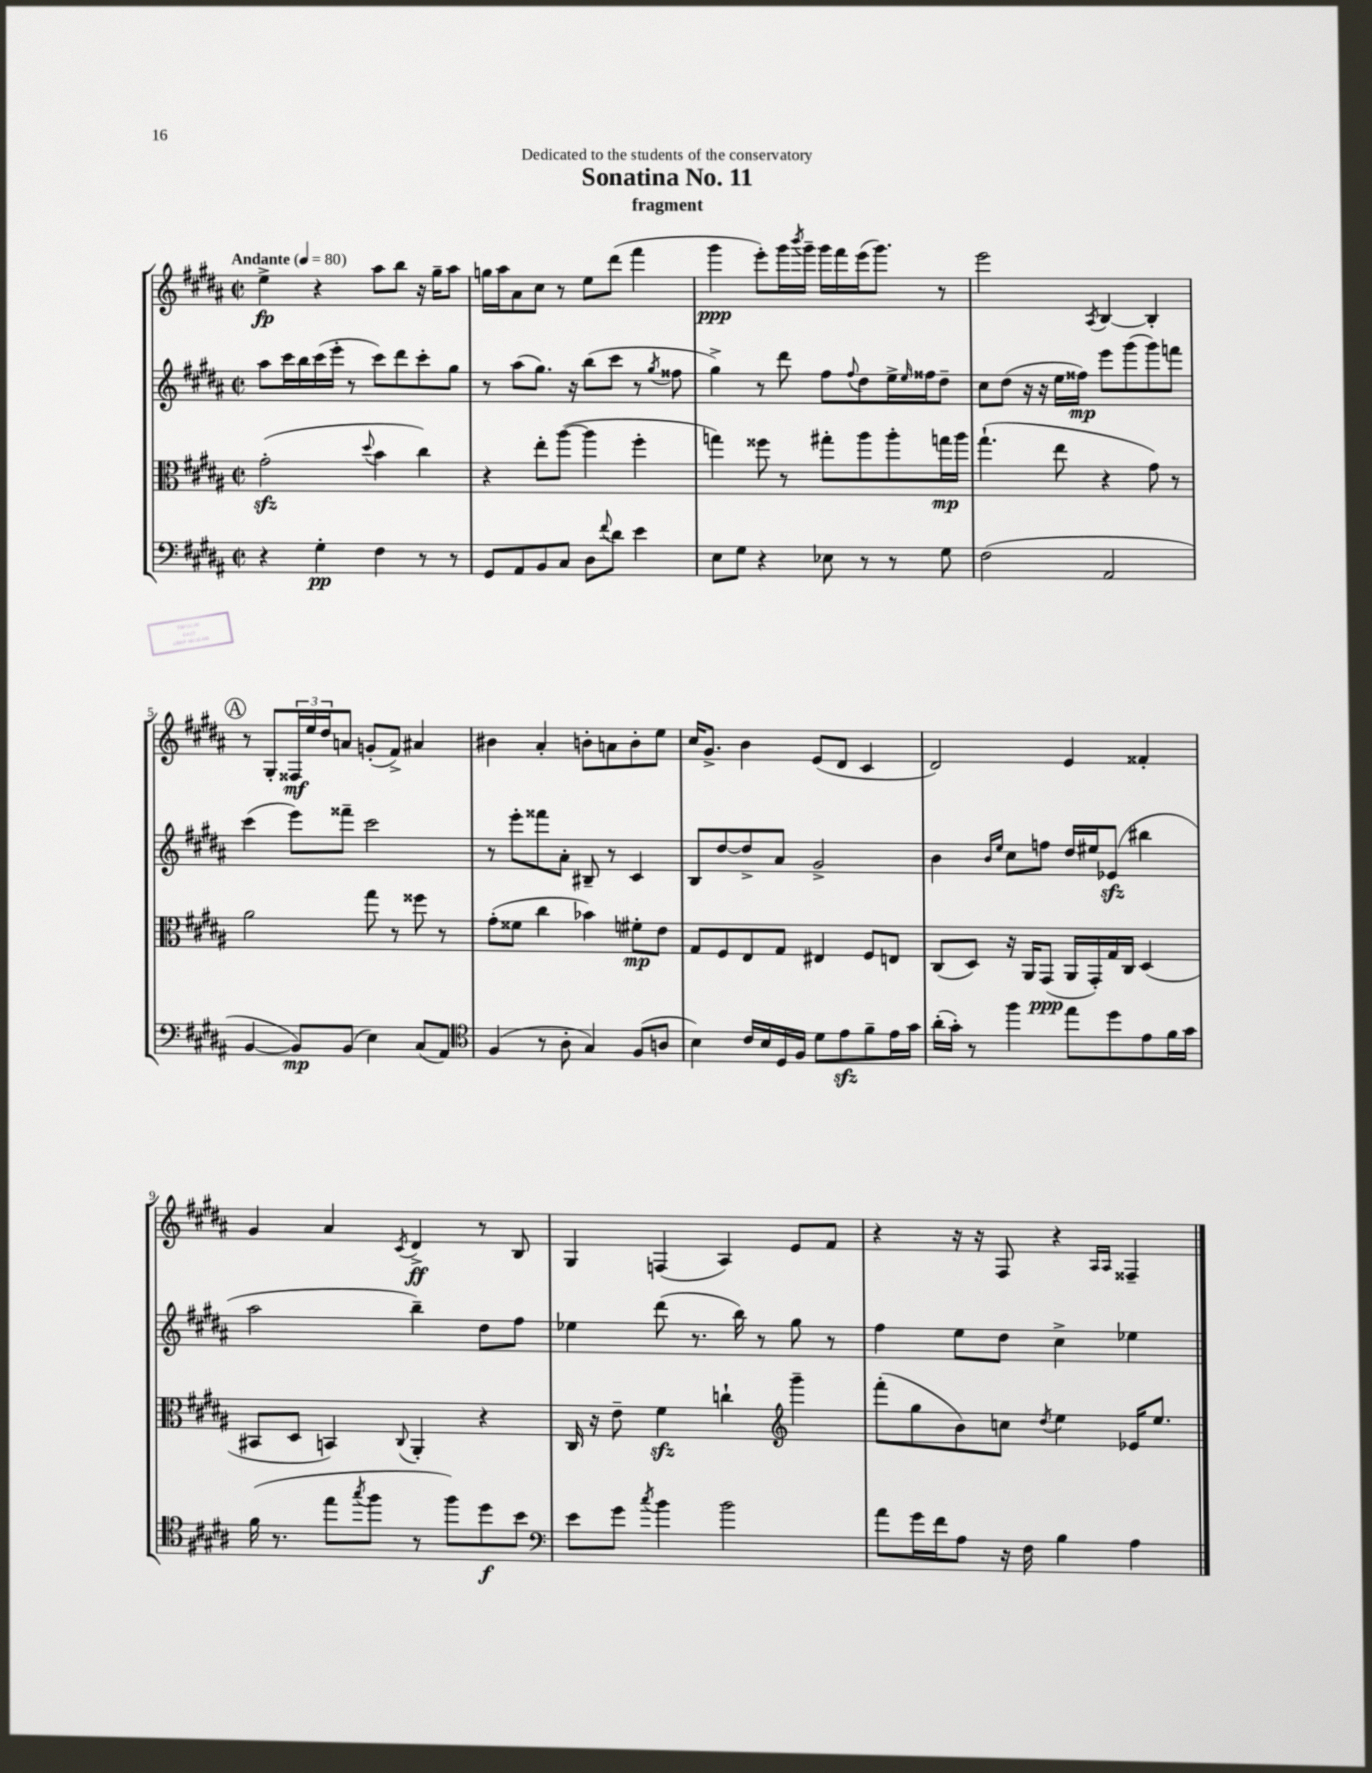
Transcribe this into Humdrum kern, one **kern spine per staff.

**kern	**dynam	**kern	**dynam	**kern	**dynam	**kern	**dynam
*part4	*part4	*part3	*part3	*part2	*part2	*part1	*part1
*staff4	*staff4	*staff3	*staff3	*staff2	*staff2	*staff1	*staff1
*clefF4	*	*clefC3	*	*clefG2	*	*clefG2	*
*k[f#c#g#d#a#]	*	*k[f#c#g#d#a#]	*	*k[f#c#g#d#a#]	*	*k[f#c#g#d#a#]	*
*M2/2	*	*M2/2	*	*M2/2	*	*M2/2	*
*met(c|)	*	*met(c|)	*	*met(c|)	*	*met(c|)	*
*MM80	*	*MM80	*	*MM80	*	*MM80	*
=1	=1	=1	=1	=1	=1	=1	=1
!	!	!	!	!	!	!LO:TX:a:B:t=Andante	!
4r	.	(2g#zz'\	.	8aa#\L	.	4ee^\	fp
.	.	.	.	16ccc#\L	.	.	.
.	.	.	.	16bb\	.	.	.
4G#'\	pp	.	.	(16ccc#\	.	4r	.
.	.	.	.	16eee'\JJ	.	.	.
.	.	.	.	8r	.	.	.
.	.	8qqdd#/	.	.	.	.	.
4F#\	.	4b\	.	8ccc#\L)	.	8aa#\L	.
.	.	.	.	8ddd#\	.	8bb\J	.
8r	.	4cc#\)	.	8ccc#'\	.	16r	.
.	.	.	.	.	.	16gg#~\KL	.
8r	.	.	.	8gg#\J	.	8aa#\J	.
=2	=2	=2	=2	=2	=2	=2	=2
8GG#/L	.	4r	.	8r	.	16ggn\LL	.
.	.	.	.	.	.	16aa#\J	.
8AA#/	.	.	.	(8aa#\L	.	8a#\	.
8BB/	.	8ee'\L	.	8.gg#\J)	.	8cc#\J	.
8C#/J	.	([8aa#\J	.	.	.	8r	.
.	.	.	.	16r	.	.	.
8D#\L	.	4aa#\]	.	(8bb\L	.	8ee\L	.
8qqf#/	.	.	.	.	.	.	.
8d#\J	.	.	.	8ccc#\J	.	(8ddd#\J	.
4e\	.	4ff#'\	.	8r	.	4fff#\	.
.	.	.	.	8qgg#/	.	.	.
.	.	.	.	8ff##X\	.	.	.
=3	=3	=3	=3	=3	=3	=3	=3
8E\L	.	4ggn\)	.	4gg#^\)	.	4ggg#\	ppp
8G#\J	.	.	.	.	.	.	.
4r	.	8ff##X\	.	8r	.	8eee'\L)	.
.	.	8r	.	8ddd#\	.	16ggg#\L	.
.	.	.	.	.	.	8qbbb/	.
.	.	.	.	.	.	16ggg#~\JJ	.
8E-X\	.	8gg#X'\L	.	8ff#\L	.	16ggg#\LL	.
.	.	.	.	.	.	16fff#\	.
.	.	.	.	8qqff#/	.	.	.
8r	.	8aa#\	.	8dd#\	.	(16eee\J	.
.	.	.	.	.	.	8.ggg#\J)	.
8r	.	8aa#'\	.	16ee^\L	.	.	.
.	.	.	.	16qqee/	.	.	.
.	.	.	.	16ff##X\J	.	.	.
8G#\	.	16ggn\L	mp	8dd#~\J	.	8r	.
.	.	16aa#\JJ	.	.	.	.	.
=4	=4	=4	=4	=4	=4	=4	=4
(2F#\	.	(4.gg#`\	.	8cc#\L	.	2eee\	.
.	.	.	.	(8dd#\J	.	.	.
.	.	.	.	16r	.	.	.
.	.	.	.	16r	.	.	.
.	.	8ee\	.	16ee\LL	.	.	.
.	.	.	.	16ff##X\JJ)	mp	.	.
.	.	.	.	.	.	8qA#/	.
2AA#/	.	4r	.	8eee\L	.	[4B/	.
.	.	.	.	(8ggg#\	.	.	.
.	.	8g#\)	.	8ggg#\)	.	4B'/]	.
.	.	8r	.	8fffn\J	.	.	.
!!LO:LB:g=z
!!LO:REH:place=s1:t=A
=5	=5	=5	=5	=5	=5	=5	=5
[4BB/	.	2a#\	.	(4ccc#\	.	8r	.
.	.	.	.	.	.	8G#'/L	.
8BB/L])	mp	.	.	8eee\L)	.	24F##X/L	mf
.	.	.	.	.	.	24ee/	.
.	.	.	.	.	.	24dd#/J	.
(8BB/J	.	.	.	8fff##X~\J	.	8an/J	.
4E\)	.	8gg#\	.	2ccc#\	.	(8gn'/L	.
.	.	8r	.	.	.	8f#^/J)	.
(8C#/L	.	8ff##X\	.	.	.	4a#X/	.
8AA#/J)	.	8r	.	.	.	.	.
=6	=6	=6	=6	=6	=6	=6	=6
*clefC4	*	*	*	*	*	*	*
(4F#/	.	(8g#'\L	.	8r	.	4b#X\	.
.	.	8f##X\J	.	8eee'\L	.	.	.
8r	.	4cc#\	.	8fff##X\	.	4a#'/	.
8A#'\	.	.	.	8a#'\J	.	.	.
4G#/)	.	4b-X\)	.	8B#X~/	.	8bn'\L	.
.	.	.	.	8r	.	8an\	.
(8F#/L	.	8f#X'\L	mp	4c#/	.	8b'\	.
8An/J	.	8e\J	.	.	.	8ee\J	.
=7	=7	=7	=7	=7	=7	=7	=7
4B\)	.	8G#/L	.	8B/L	.	16cc#/KL	.
.	.	.	.	.	.	8.g#^/J	.
.	.	8F#/	.	[8dd#/	.	.	.
16c#/LL	.	8E/	.	8dd#^/]	.	4b\	.
16B/	.	.	.	.	.	.	.
16D#/	.	8G#/J	.	8a#/J	.	.	.
16F#/JJ	.	.	.	.	.	.	.
8d#\L	.	4E#X/	.	2g#^/	.	(8e/L	.
8ezz\	.	.	.	.	.	8d#/J	.
8f#~\	.	8F#/L	.	.	.	4c#/	.
16e\L	.	8En/J	.	.	.	.	.
16g#\JJ	.	.	.	.	.	.	.
=8	=8	=8	=8	=8	=8	=8	=8
(16a#'\LL	.	(8C#/L	.	4b\	.	2d#/)	.
16g#'\JJ)	.	.	.	.	.	.	.
8r	.	8D#/J)	.	.	.	.	.
.	.	.	.	16qqb/LL	.	.	.
.	.	.	.	16qqee/JJ	.	.	.
4ff#\	.	16r	.	8cc#\L	.	.	.
.	.	16AA#/KL	.	.	.	.	.
.	.	(8GG#/J	ppp	8ffn\J	.	.	.
8ee\L	.	16AA#/LL	.	16dd#/LL	.	4e/	.
.	.	16GG#'/)	.	16ee#X/J	.	.	.
8dd#\	.	16G#/	.	(8e-Xzz/J	.	.	.
.	.	16C#/JJ	.	.	.	.	.
8e\	.	(4D#/	.	4bb#X\	.	4f##X'/	.
16f#\L	.	.	.	.	.	.	.
16g#\JJ	.	.	.	.	.	.	.
!!LO:LB:g=z
=9	=9	=9	=9	=9	=9	=9	=9
(16f#\	.	8BB#X/L	.	2aa#\	.	4g#/	.
8.r	.	.	.	.	.	.	.
.	.	8D#/J	.	.	.	.	.
8ee\L	.	4BBn/)	.	.	.	4a#/	.
8qgg#/	.	.	.	.	.	.	.
8ff#\J	.	.	.	.	.	.	.
.	.	8qqC#/	.	.	.	8qc#/	.
8r	.	4AA#'/	.	4bb~\)	.	4d#^/	ff
8ff#\L)	.	.	.	.	.	.	.
8dd#\	f	4r	.	8dd#\L	.	8r	.
8b\J	.	.	.	8ff#\J	.	8B/	.
=10	=10	=10	=10	=10	=10	=10	=10
*clefF4	*	*	*	*	*	*	*
8e\L	.	16C#/	.	4ee-X\	.	4G#/	.
.	.	16r	.	.	.	.	.
8g#\J	.	8e~\	.	.	.	.	.
8qcc#/	.	.	.	.	.	.	.
4b\	.	4f#zz\	.	(8ddd#\	.	(4Fn/	.
.	.	.	.	8.r	.	.	.
2b\	.	4ccn`\	.	.	.	4A#/)	.
.	.	.	.	16bb\)	.	.	.
.	.	.	.	8r	.	.	.
*	*	*clefG2	*	*	*	*	*
.	.	4ggg#~\	.	8gg#\	.	8e/L	.
.	.	.	.	8r	.	8f#/J	.
=11	=11	=11	=11	=11	=11	=11	=11
8a#\L	.	(8fff#'\L	.	4ff#\	.	4r	.
16g#\L	.	8gg#\	.	.	.	.	.
16f#\J	.	.	.	.	.	.	.
8A#\J	.	8b\)	.	8ee\L	.	16r	.
.	.	.	.	.	.	16r	.
16r	.	8ccn\J	.	8dd#\J	.	8F#/	.
16F#\	.	.	.	.	.	.	.
.	.	8qdd#/	.	.	.	.	.
4B\	.	4ee\	.	4cc#^\	.	4r	.
.	.	.	.	.	.	16qqA#/LL	.
.	.	.	.	.	.	16qqA#/JJ	.
4A#\	.	16e-X/KL	.	4ee-X\	.	4F##X~/	.
.	.	8.ee/J	.	.	.	.	.
==	==	==	==	==	==	==	==
*-	*-	*-	*-	*-	*-	*-	*-
